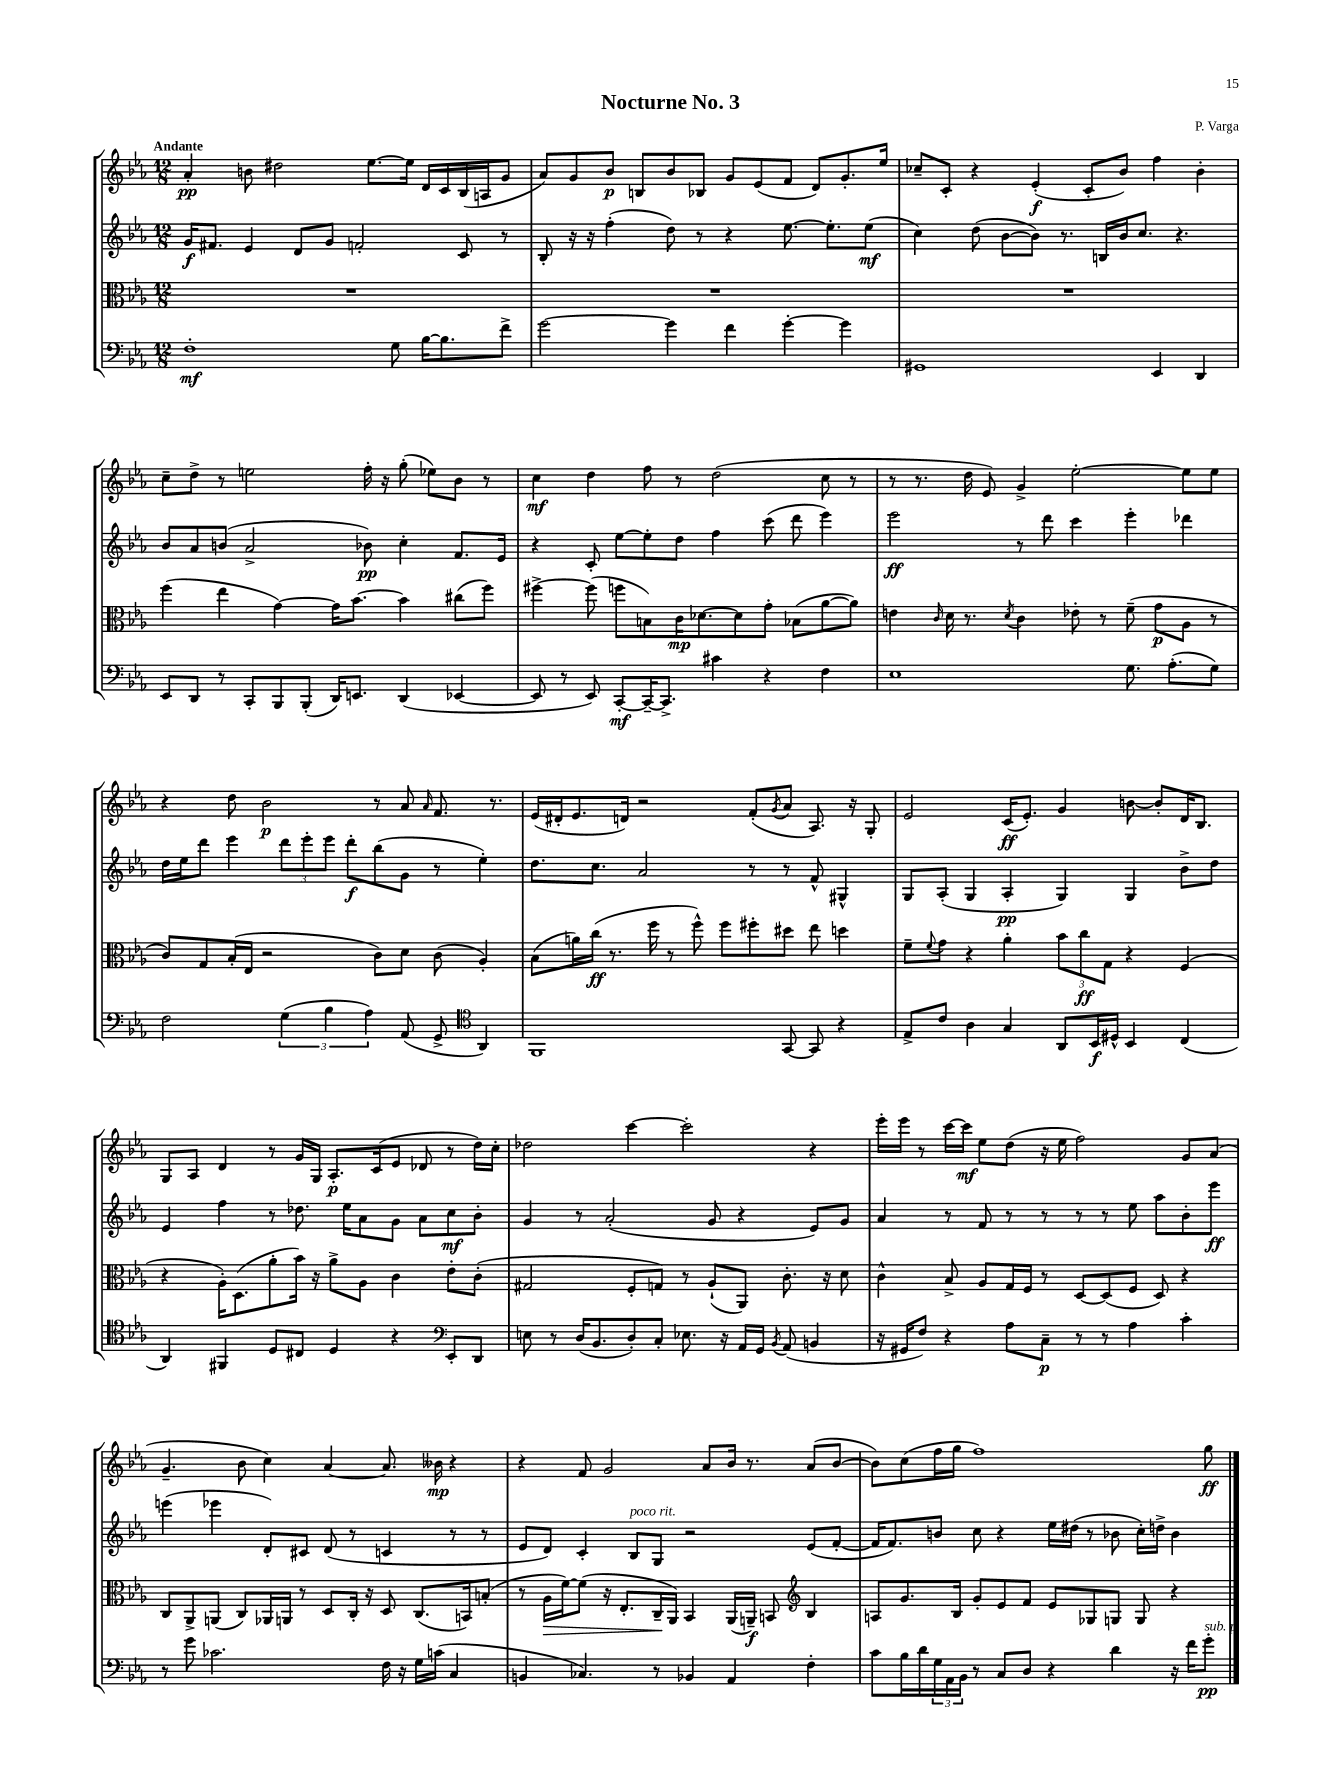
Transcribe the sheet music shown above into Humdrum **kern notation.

**kern	**kern	**kern	**kern
*staff4	*staff3	*staff2	*staff1
*clefF4	*clefC3	*clefG2	*clefG2
*k[b-e-a-]	*k[b-e-a-]	*k[b-e-a-]	*k[b-e-a-]
*M12/8	*M12/8	*M12/8	*M12/8
1F'	1.r	16g	4a-'
.	.	8.f#	.
.	.	4e-	8b
.	.	.	2dd#
.	.	8d	.
.	.	8g	.
.	.	2f'	.
.	.	.	[8.ee-
8G	.	.	.
.	.	.	16ee-]
[16B-	.	.	16d
8.B-]	.	.	16c
.	.	8c	(16B-
.	.	.	16A
8f^	.	8r	8g
=	=	=	=
[2g	1.r	8B-'	8a-)
.	.	16r	8g
.	.	16r	.
.	.	(4ff'	8b-
.	.	.	8B
4g]	.	8dd)	8b-
.	.	8r	8B-
4f	.	4r	8g
.	.	.	(8e-
[4g'	.	[8.ee-	8f
.	.	.	8d)
.	.	8.ee-']	.
4g]	.	.	8.g'
.	.	(8ee-	.
.	.	.	16ee-
=	=	=	=
1GG#	1.r	4cc)	8cc-~
.	.	.	8c'
.	.	(8dd	4r
.	.	[8b-	.
.	.	8b-])	(4e-'
.	.	8.r	.
.	.	.	8c'
.	.	16B	.
.	.	16b-	8b-)
.	.	8.cc	.
4EE-	.	.	4ff
.	.	4.r	.
4DD	.	.	4b-'
=	=	=	=
8EE-	(4ff	8b-	8cc~
8DD	.	8a-	8dd^
8r	4ee-	(8b	8r
8CC'	.	2a-^	2ee
8BBB-	[4g)	.	.
(8BBB-'	.	.	.
16DD)	16g]	.	.
8.EE	[8.b-	.	.
.	.	8b-)	16ff'
.	.	.	16r
(4DD	4b-]	4cc'	(8gg'
.	.	.	8ee-)
[4EE-	(8cc#	8.f	8b-
.	8ff)	.	8r
.	.	16e-	.
=	=	=	=
8EE-]	[4ff#^	4r	4cc
8r	.	.	.
8EE-)	(8ff#]	8c'	4dd
[8CC'	8ff	[8ee-	.
16CC~_	8B)	8ee-']	8ff
8.CC^]	.	.	.
.	16c	8dd	8r
.	[8.d-	.	.
4c#	.	4ff	(2dd
.	8d-]	.	.
4r	8g'	(8ccc	.
.	(8B-	8ddd	.
4F	[8a-	4eee-)	8cc
.	8a-])	.	8r
=	=	=	=
1E-	4e	2eee-	8r
.	.	.	8.r
.	16qqc	.	.
.	16d	.	.
.	8.r	.	16dd
.	.	.	8e-)
.	8qd	.	.
.	4c	8r	4g^
.	.	8ddd	.
.	8e-'	4ccc	[2ee-'
.	8r	.	.
8.G	(8f~	4eee-'	.
.	8g	.	.
(8.A-'	.	.	.
.	8A-	4ddd-	8ee-]
8G)	8r	.	8ee-
=	=	=	=
2F	8c)	16dd	4r
.	.	16ee-	.
.	8G	8ddd	.
.	(16B-'	4eee-	8dd
.	16E-	.	.
.	2r	.	2b-
(6G	.	12ddd	.
.	.	12eee-'	.
6B-	.	12eee-	.
.	.	8ddd'	.
6A-)	.	.	.
.	8c)	(8bb-	8r
(8AA-	8d	8g	8a-
.	.	.	16qqa-
8GG^	(8c	8r	8.f
*clefC4	*	*	*
4AA-)	4A-')	4ee-')	.
.	.	.	8.r
=	=	=	=
1FF	(8B-	8.dd	(16e-
.	.	.	16d#'
.	16a)	.	8.e-
.	(16cc	8.cc	.
.	8.r	.	.
.	.	.	16d)
.	.	2a-	2r
.	16ff	.	.
.	8r	.	.
.	8ff^^)	.	.
.	8ff	.	.
.	8ff#'	8r	(8f'
.	.	.	8qg
[8GG	8dd#	8r	8a-
8GG]	8ee-	8f^^	8.A-)
4r	4dd	4G#^^	.
.	.	.	16r
.	.	.	8G'
=	=	=	=
8E-^	8f~	8G	2e-
.	8qqf	.	.
8c	8g	(8A-'	.
4A-	4r	4G	.
4G	4a-'	4A-'	(16c
.	.	.	8.e-')
8AA-	12b-	4G)	4g
.	12cc	.	.
16BB-	.	.	.
.	12G	.	.
16D#^^	.	.	.
4BB-	4r	4G	[8b
.	.	.	8b']
(4C	(4F	8b-^	16d
.	.	.	8.B-
.	.	8dd	.
=	=	=	=
4AA-)	4r	4e-	8G
.	.	.	8A-
4FF#	16A-')	4ff	4d
.	(8.D	.	.
8D	8a-'	8r	8r
8C#	16b-)	8.dd-	16g
.	16r	.	16G
4D	8a-^	.	8.A-'
.	.	16ee-	.
.	8A-	8a-	.
.	.	.	(16c
4r	4c	8g	8e-
.	.	8a-	8d-
*clefF4	*	*	*
8EE-'	8e-'	8cc	8r
8DD	(8c'	8b-'	16dd)
.	.	.	16cc'
=	=	=	=
8E	2G#	4g	2dd-
8r	.	.	.
(16D	.	8r	.
8.BB-	.	.	.
.	.	(2a-'	.
8D')	8F'	.	[4ccc
8C'	8G)	.	.
8.E-	8r	.	2ccc']
.	(8A-`	8g	.
16r	.	.	.
16AA-	8AA-)	4r	.
16GG	.	.	.
8qBB-	.	.	.
(8AA-	8.c'	.	.
4BB	.	8e-)	4r
.	16r	.	.
.	8d	8g	.
=	=	=	=
16r	4c^^	4a-	16eee-'
16GG#	.	.	16eee-
8F)	.	.	8r
4r	8B-^	8r	[16ccc
.	.	.	16ccc]
.	8A-	8f	8ee-
8A-	16G	8r	(8dd
.	16F	.	.
8C~	8r	8r	16r
.	.	.	16ee-
8r	[8D	8r	2ff)
8r	(8D]	8r	.
4A-	8F	8ee-	.
.	8D)	8aa-	.
4c'	4r	8b-'	8g
.	.	8eee-	(8a-
=	=	=	=
8r	8C	(4eee	4.g~
8g	8AA-^	.	.
2.c-	(8AA	4eee-	.
.	8C)	.	8b-
.	16AA-	8d')	4cc)
.	16AA	.	.
.	8r	8c#	.
.	8D	(8d	[4a-
.	16C'	8r	.
.	16r	.	.
16F	8D	4c	8.a-]
16r	.	.	.
16G	(8.C	.	.
(16c	.	.	16b--
4C	.	8r	4r
.	16BB)	.	.
.	(8B'	8r	.
=	=	=	=
4BB	8r	8e-	4r
.	16A-	8d)	.
.	[16f)	.	.
4.C-)	(8f]	4c'	8f
.	16r	.	2g
.	8.E-'	.	.
.	.	8B-	.
8r	16C~	8G	.
.	16AA-)	.	.
4BB-	4BB-	2r	.
.	.	.	8a-
4AA-	(16AA-	.	16b-
.	16AA~)	.	8.r
.	8BB	.	.
*	*clefG2	*	*
4F'	4B-	(8e-	(8a-
.	.	[8f'	[8b-
=	=	=	=
8c	8A	16f]	8b-])
.	.	8.f)	.
16B-	8.g	.	(8cc
16d	.	.	.
24G	.	8b	16ff
24AA-	.	.	.
.	16B-	.	16gg
24BB-	.	.	.
8r	8g'	8cc	1ff)
8C	8e-	4r	.
8D	8f	.	.
4r	8e-	16ee-	.
.	.	(16dd#	.
.	8G-	8r	.
4d	8G	8b-	.
.	8G	16cc')	.
.	.	16dd^	.
16r	4r	4b-	.
16f	.	.	.
8g'	.	.	8gg
==	==	==	==
*-	*-	*-	*-
